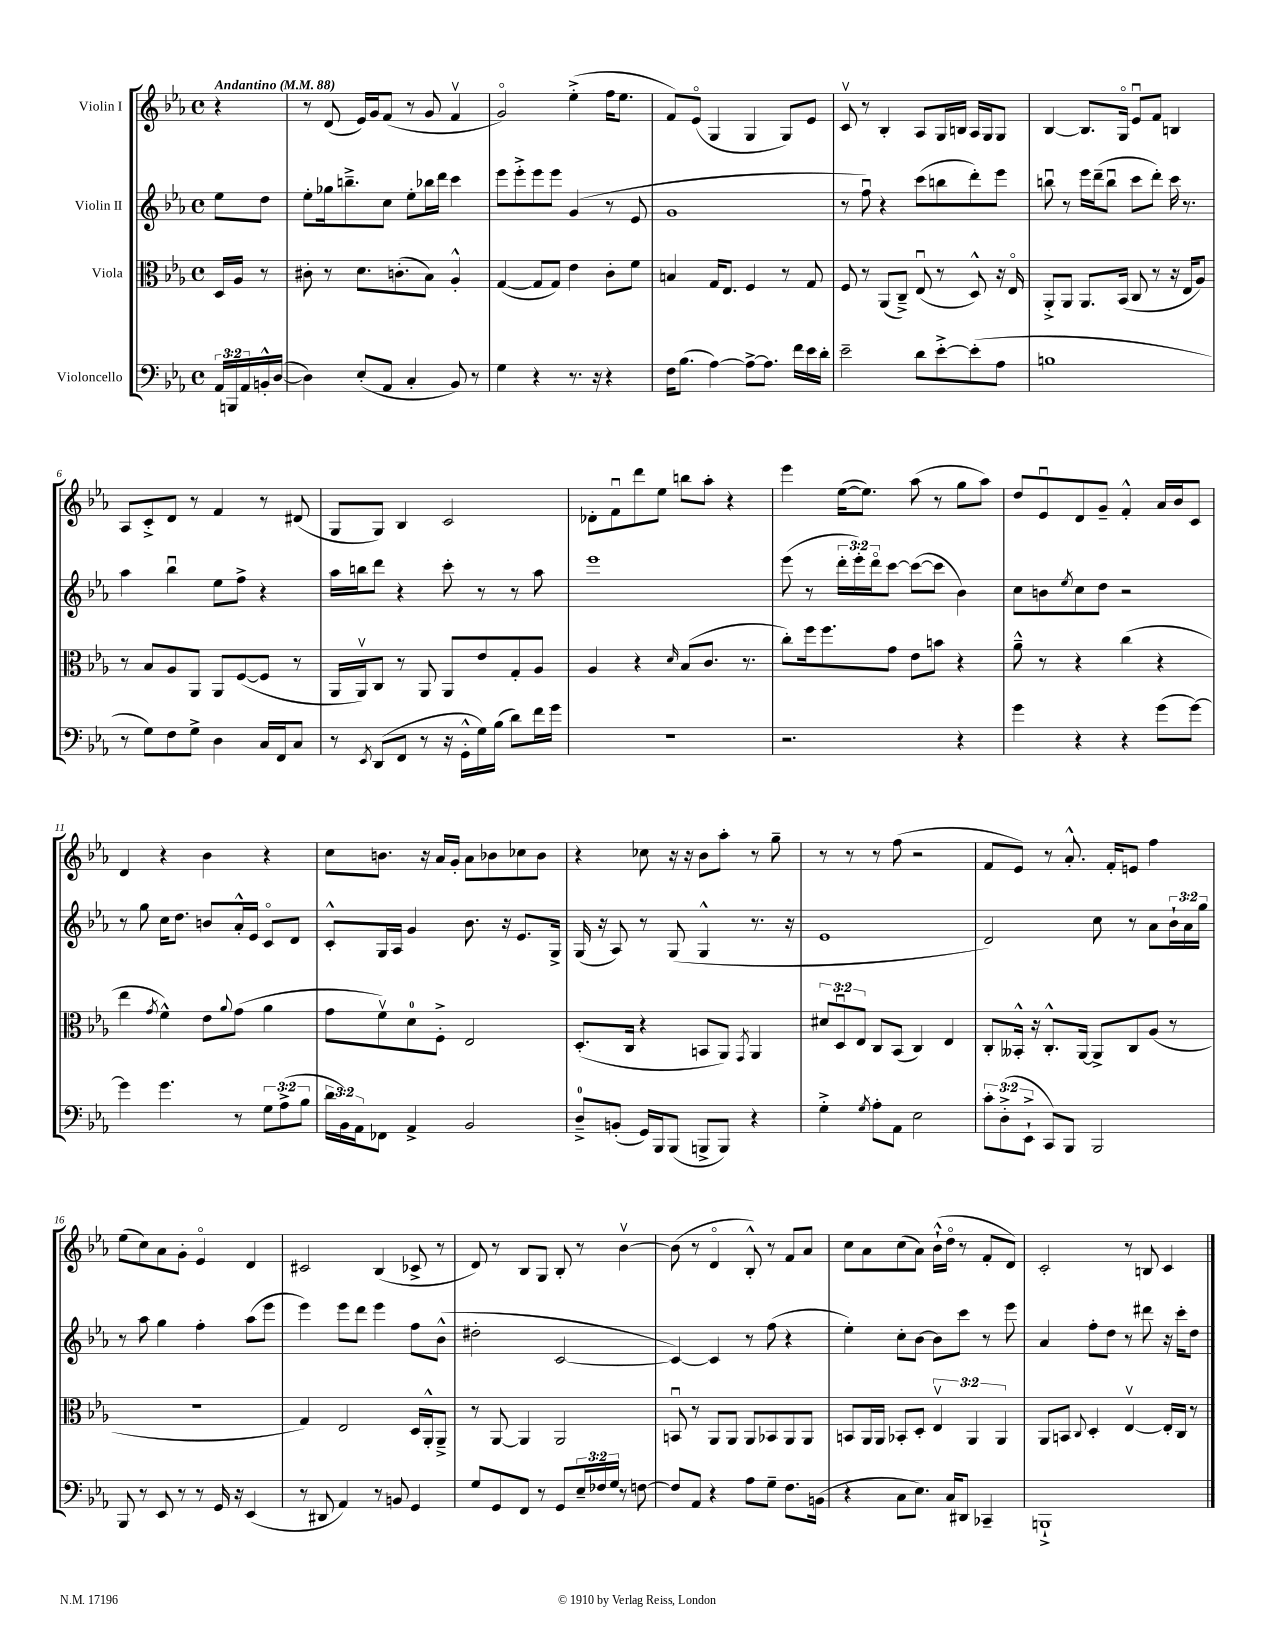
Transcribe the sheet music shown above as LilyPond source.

<<
\new StaffGroup <<
\new Staff = "s0" \with { instrumentName = "Violin I" } {
    \clef treble \key ees \major \defaultTimeSignature \time 4/4 \partial 4 \tempo "Andantino" 4 = 88
    r4 |
    r8 d'8( ees'16) g'16 f'8( r8 g'8 f'4\upbow |
    g'2\flageolet) ees''4-.->( f''16 ees''8. |
    f'8) ees'8\flageolet( g4 g4 g8) ees'8 |
    c'8\upbow r8 bes4-. aes8 g16 b16 aes16 g16 g8 |
    bes4~ bes8. g16\flageolet ees'8\downbow f'8 b4 |
    aes8 c'8-.-> d'8 r8 f'4 r8 dis'8( |
    g8 g8) bes4 c'2 |
    des'8-. f'8\downbow d'''8 ees''8 b''8 aes''8-. r4 |
    ees'''4 ees''16~( ees''8.) aes''8( r8 g''8 aes''8) |
    d''8 ees'8\downbow d'8 g'8-- f'4-.-^ aes'16 bes'16 c'8 |
    d'4 r4 bes'4 r4 |
    c''8 b'8. r16 aes'16 g'16-. aes'8 bes'8 ces''8 bes'8 |
    r4 ces''8 r16 r16 bes'8 aes''8-. r8 g''8-- |
    r8 r8 r8 f''8( r2 |
    f'8 ees'8) r8 aes'8.-.-^ f'16-. e'8 f''4 |
    ees''8( c''8) aes'8 g'8-. ees'4\flageolet d'4 |
    cis'2 bes4( ces'8-> r8 |
    d'8) r8 bes8 g8 bes8-. r8 bes'4~\upbow |
    bes'8( r8 d'4\flageolet bes8-.-^) r8 f'8 aes'8 |
    c''8 aes'8 c''8( aes'8) bes'16-!-^( d''16\flageolet r8 f'8-. d'8) |
    c'2-. r8 b8 c'4 \bar "|." |
}
\new Staff = "s1" \with { instrumentName = "Violin II" } {
    \clef treble \key ees \major \defaultTimeSignature \time 4/4 \override Staff.TupletNumber.text = #tuplet-number::calc-fraction-text \partial 4
    ees''8 d''8 |
    ees''8-. ges''16 b''8.---> c''8 ees''8-. bes''16 d'''16 c'''4 |
    ees'''8 ees'''8-.-> ees'''8 ees'''8 g'4( r8 ees'8 |
    g'1 |
    r8 f''8\downbow) r4 c'''8( b''8 d'''8-.) ees'''8 |
    b''8\downbow r8 ees'''16 d'''16--( b''8\downbow c'''8 d'''8-.) c'''16 r8. |
    aes''4 bes''4\downbow ees''8 f''8-> r4 |
    aes''16 b''16 d'''8 r4 c'''8-. r8 r8 aes''8 |
    ees'''1 |
    ees'''8( r8 \tuplet 3/2 { d'''16-. ees'''16-.) d'''16\flageolet } c'''8~ c'''8~( c'''8 bes'4) |
    c''8 b'8 \acciaccatura { ees''8 } c''8 d''8 r2 |
    r8 g''8 c''16 d''8. b'8 aes'16-.-^ ees'16 c'8\flageolet d'8 |
    c'8-.-^ g16 aes16 g'4 bes'8. r16 ees'8. g16-> |
    g16( r16 aes8) r8 g8( g4-^ r8. r16 |
    ees'1 |
    d'2) c''8 r8 aes'8 \tuplet 3/2 { bes'16-! aes'16 g''16 } |
    r8 aes''8 g''4 f''4-. aes''8( ees'''8 |
    ees'''4) ees'''8 d'''8 ees'''4 f''8 bes'8-^( |
    dis''2-. c'2~ |
    c'4~) c'4 r8 f''8( r4 |
    ees''4-.) c''8-. bes'8~ bes'8 c'''8 r8 ees'''8 |
    aes'4 f''8-. d''8 r8 dis'''8 r16 c'''16-. d''8 \bar "|." |
}
\new Staff = "s2" \with { instrumentName = "Viola" } {
    \clef alto \key ees \major \defaultTimeSignature \time 4/4 \override Staff.TupletNumber.text = #tuplet-number::calc-fraction-text \partial 4
    d16 aes16 r8 |
    cis'8-. r8 d'8. c'8.-.( bes8) aes4-.-^ |
    g4~( g8 g8) ees'4 c'8-. f'8 |
    b4 g16 ees8. f4 r8 g8 |
    f8 r8 aes,8( c8--->) ees8\downbow( r8 d8-^) r16 ees16\flageolet |
    aes,8-.-> aes,8 aes,8. bes,16( c8 r8 r16 ees16 aes8) |
    r8 bes8 aes8 aes,8 aes,8 f8~( f8 r8 |
    aes,16 aes,16\upbow) c8 r8 aes,8 aes,8 ees'8 g8-. aes8 |
    aes4 r4 \grace { d'16 } bes8( c'8. r8. |
    c''8-.) f''16 f''8. g'8 ees'8 b'8 r4 |
    aes'8---^ r8 r4 c''4( r4 |
    ees''4 \acciaccatura { g'8 } f'4-^) ees'8 \appoggiatura { aes'8 } g'8( aes'4 |
    g'8 f'8\upbow) d'8-0 f8-.-> ees2 |
    d8.-.( c16 r4 b,8 aes,8) \acciaccatura { g,8 } aes,4 |
    \tuplet 3/2 { dis'8 d8\downbow ees8 } c8 bes,8( c4) ees4 |
    c8-. beses,16-.-^ r16 c8.-.-^ aes,16~ aes,8-> c8 aes8( r8 |
    R1 |
    g4) ees2 d16 aes,16-.-^ aes,8---> |
    r8 aes,8~ aes,4 aes,2 |
    b,8\downbow r8 aes,8 aes,8 aes,8 bes,8 aes,8 aes,8 |
    b,8 aes,16 aes,16 bes,8-. d8-. \tuplet 3/2 { ees4\upbow aes,4 aes,4 } |
    aes,8 b,8 \appoggiatura { c8 } d4-. ees4~\upbow ees16-. c16 r8 \bar "|." |
}
\new Staff = "s3" \with { instrumentName = "Violoncello" } {
    \clef bass \key ees \major \defaultTimeSignature \time 4/4 \override Staff.TupletNumber.text = #tuplet-number::calc-fraction-text \partial 4
    \tuplet 3/2 { aes,16 b,,16 aes,16 } b,16-.-^ d16~( |
    d4) ees8-.( aes,8 c4-. bes,8) r8 |
    g4 r4 r8. r16 r4 |
    f16 bes8.( aes4~) aes8~-> aes8. f'16 ees'16 d'16-. |
    ees'2-- d'8 ees'8~-.-> ees'8-.( aes8 |
    b1 |
    r8 g8) f8 g8-> d4 c16 f,16 c8 |
    r8 \acciaccatura { ees,8 } d,8( f,8 r8 r16 g,16-.-^ g16) bes16( d'8) f'16 g'16 |
    r1 |
    r2. r4 |
    g'4 r4 r4 g'8( g'8~) |
    g'4 g'4. r8 \tuplet 3/2 { g8 aes8->( bes8 } |
    \tuplet 3/2 { d'16 bes,16) aes,16 } fes,8 aes,4-> bes,2 |
    d8-0---> b,8-.( g,16) bes,,16 bes,,8( b,,8-> b,,8) r4 |
    g4-.-> \acciaccatura { g8 } aes8-. aes,8 ees2 |
    \tuplet 3/2 { c'8-. d8-.->( ees,8-!-> } c,8) bes,,8 bes,,2 |
    bes,,8 r8 ees,8 r8 r8 g,16 r16 ees,4( |
    r8 dis,8 aes,4) r8 b,8 g,4 |
    g8 g,8 f,8 r8 g,8 \tuplet 3/2 { ees16-- fes16 g16 } r8 f8~ |
    f8 aes,8 r4 aes8 g8-- f8. b,16( |
    r4 c8 ees8.) c16 dis,8 ces,4-- |
    b,,1-!-> \bar "|." |
}
>>
>>
